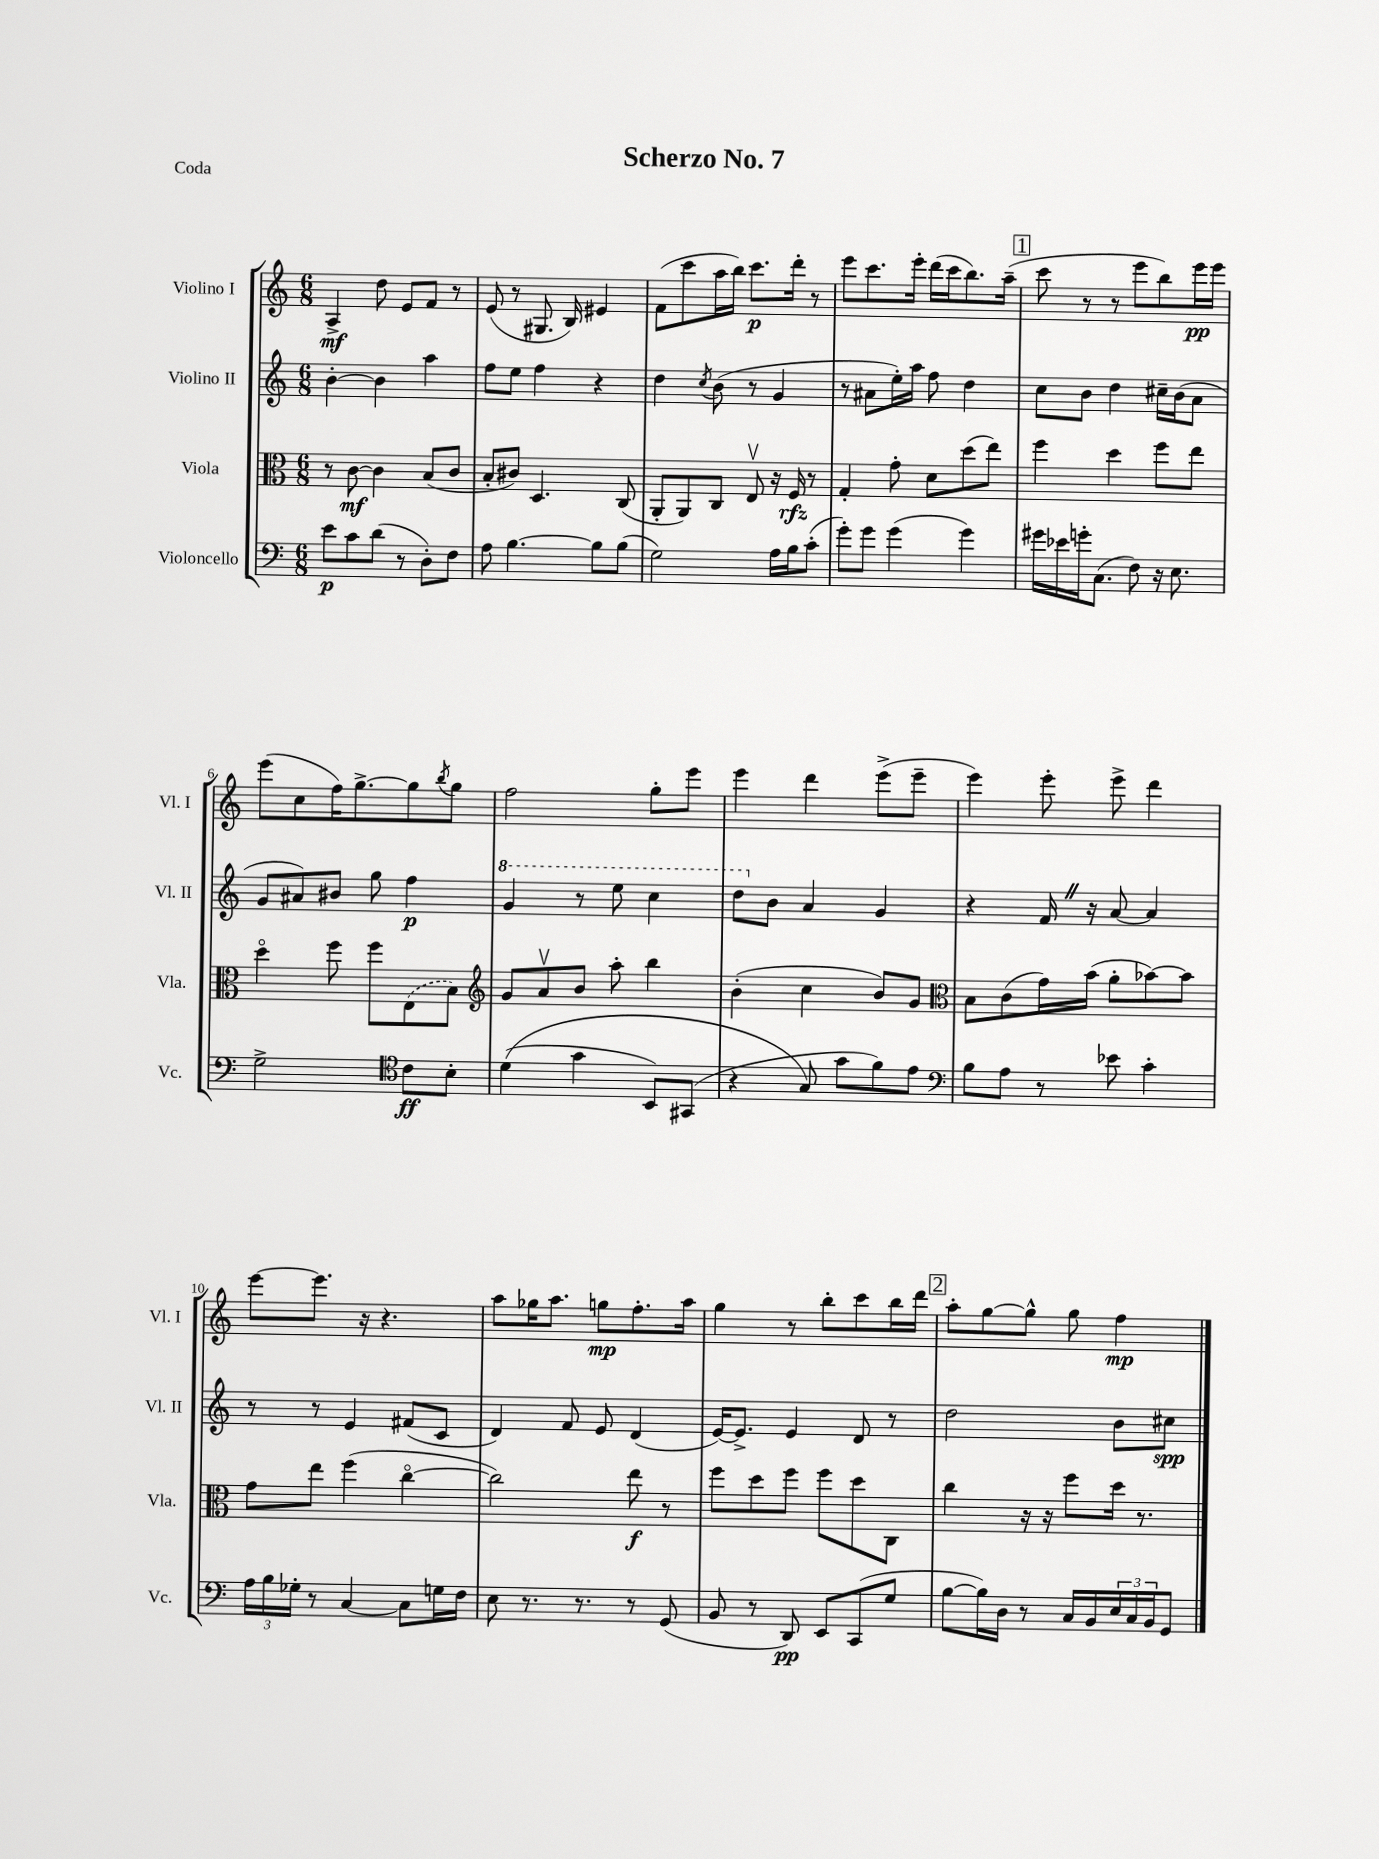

**kern	**kern	**kern	**kern
*staff4	*staff3	*staff2	*staff1
*clefF4	*clefC3	*clefG2	*clefG2
*k[]	*k[]	*k[]	*k[]
*M6/8	*M6/8	*M6/8	*M6/8
8e\L	8r	[4b'\	4A^/
8c\	[8c\	.	.
(8d\J	4c\]	4b\]	8dd\
8r	.	.	8e/L
8D'\L)	(8B/L	4aa\	8f/J
8F\J	8c/J	.	8r
=	=	=	=
8A\	8B'/L	8ff\L	(8e/
[4.B\	8c#/J)	8ee\J	8r
.	4.D/	4ff\	8.G#/
.	.	.	16B/)
8B\]L	.	4r	4e#/
(8B\J	(8C/	.	.
=	=	=	=
2G\)	8AA'/L	4dd\	(8f\L
.	8AA/)	.	8ccc\
.	.	8qcc/	.
.	8C/J	(8b\	16aa\L
.	.	.	16bb\JJ)
.	8Ev/	8r	8.ccc\L
16A\LL	16r	4g/	.
16B\J	16F/	.	16ddd'\Jk
(8c'\J	8r	.	8r
=	=	=	=
8g'\L)	4G'/	8r	8eee\L
8g\J	.	8a#\L	8.ccc\
(4g\	8g'\	16ee'\L)	.
.	.	16aa\JJ	16eee'\Jk
.	8d\L	8ff\	(16ddd\LL
.	.	.	16ccc\J
4g\)	(8dd\	4dd\	8.bb\)
.	8ee\J)	.	.
.	.	.	(16aa~\Jk
=	=	=	=
16g#\LL	4ff\	8cc\L	8ccc\
16e-\	.	.	.
16g'\J	.	8b\J	8r
(8.C\J	.	.	.
.	4dd\	4dd\	8r
8F\)	.	.	8eee\L
16r	8ff\L	16cc#~\LL	8bb\)
8.E\	.	(16b\J	.
.	8ee\J	8a\J	16eee\L
.	.	.	16eee\JJ
=	=	=	=
2G^\	4ddo\	8g/L	(8eee\L
.	.	8a#/)	8cc\
.	8ff\	8b#/J	16ff\K)
.	.	.	[8.gg^\
.	8ff\L	8gg\	.
*clefC4	*	*	*
8c\L	(8E\	4ff\	8gg\]
.	.	.	8qbb/
8B'\J	8B\J)	.	8gg\J
=	=	=	=
*	*clefG2	*	*
&((4d\	8g/L	4gg/	2ff\
.	8av/	.	.
4g\	8b/J	8r	.
.	8aa'\	8eee\	.
8BB/L)	4bb\	4ccc\	8gg'\L
(8GG#/J	.	.	8eee\J
=	=	=	=
4r	(4b'\	8ddd\L	4eee\
.	.	8b\J	.
8G/&)	4cc\	4a/	4ddd\
8g\L	.	.	.
8f\)	8b/L)	4g/	(8eee^\L
8e\J	8g/J	.	8eee~\J
=	=	=	=
*clefF4	*clefC3	*	*
8B\L	8B\L	4r	4eee\)
8A\J	(8c\	.	.
8r	16g\L)	16f/	8eee'\
.	(16b\JJ	16r	.
8e-\	8a'\L	[8a/	8eee^\
4c'\	[8b-\)	4a/]	4ddd\
.	8b-\]J	.	.
=	=	=	=
24A\LL	8g\L	8r	[8eee\L
24B\	.	.	.
24G-'\JJ	.	.	.
8r	8ee\J	8r	8.eee\]J
[4C/	(4ff\	4e/	.
.	.	.	16r
.	.	.	4.r
8C\]L	[4cco\	(8f#/L	.
16G\L	.	8c/J	.
16F\JJ	.	.	.
=	=	=	=
8E\	2cc\])	4d/)	8aa\L
8.r	.	.	16gg-\K
.	.	.	8.aa\J
.	.	8f/	.
8.r	.	.	.
.	.	8e/	8gg\L
8r	8ee\	(4d/	8.ff'\
(8GG/	8r	.	.
.	.	.	16aa\Jk
=	=	=	=
8BB/	8ff\L	[16e/LK)	4gg\
.	.	8.e^/]J	.
8r	8dd\	.	.
8DD/)	8ff\J	4e/	8r
8EE/L	8ff\L	.	8bb'\L
(8CC/	8dd\	8d/	8ccc\
8G/J	8C\J	8r	16bb\L
.	.	.	16ddd\JJ
=	=	=	=
[8B\L	4cc\	2dd\	8aa'\L
16B\]L)	.	.	[8gg\
16D\JJ	.	.	.
8r	16r	.	8gg^^\]J
.	16r	.	.
16C/LL	8ff\L	.	8gg\
16BB/	.	.	.
24E/	16dd\Jk	8b\L	4ff\
24C/	.	.	.
.	8.r	.	.
24BB/J	.	.	.
8GG/J	.	8cc#\J	.
==	==	==	==
*-	*-	*-	*-
